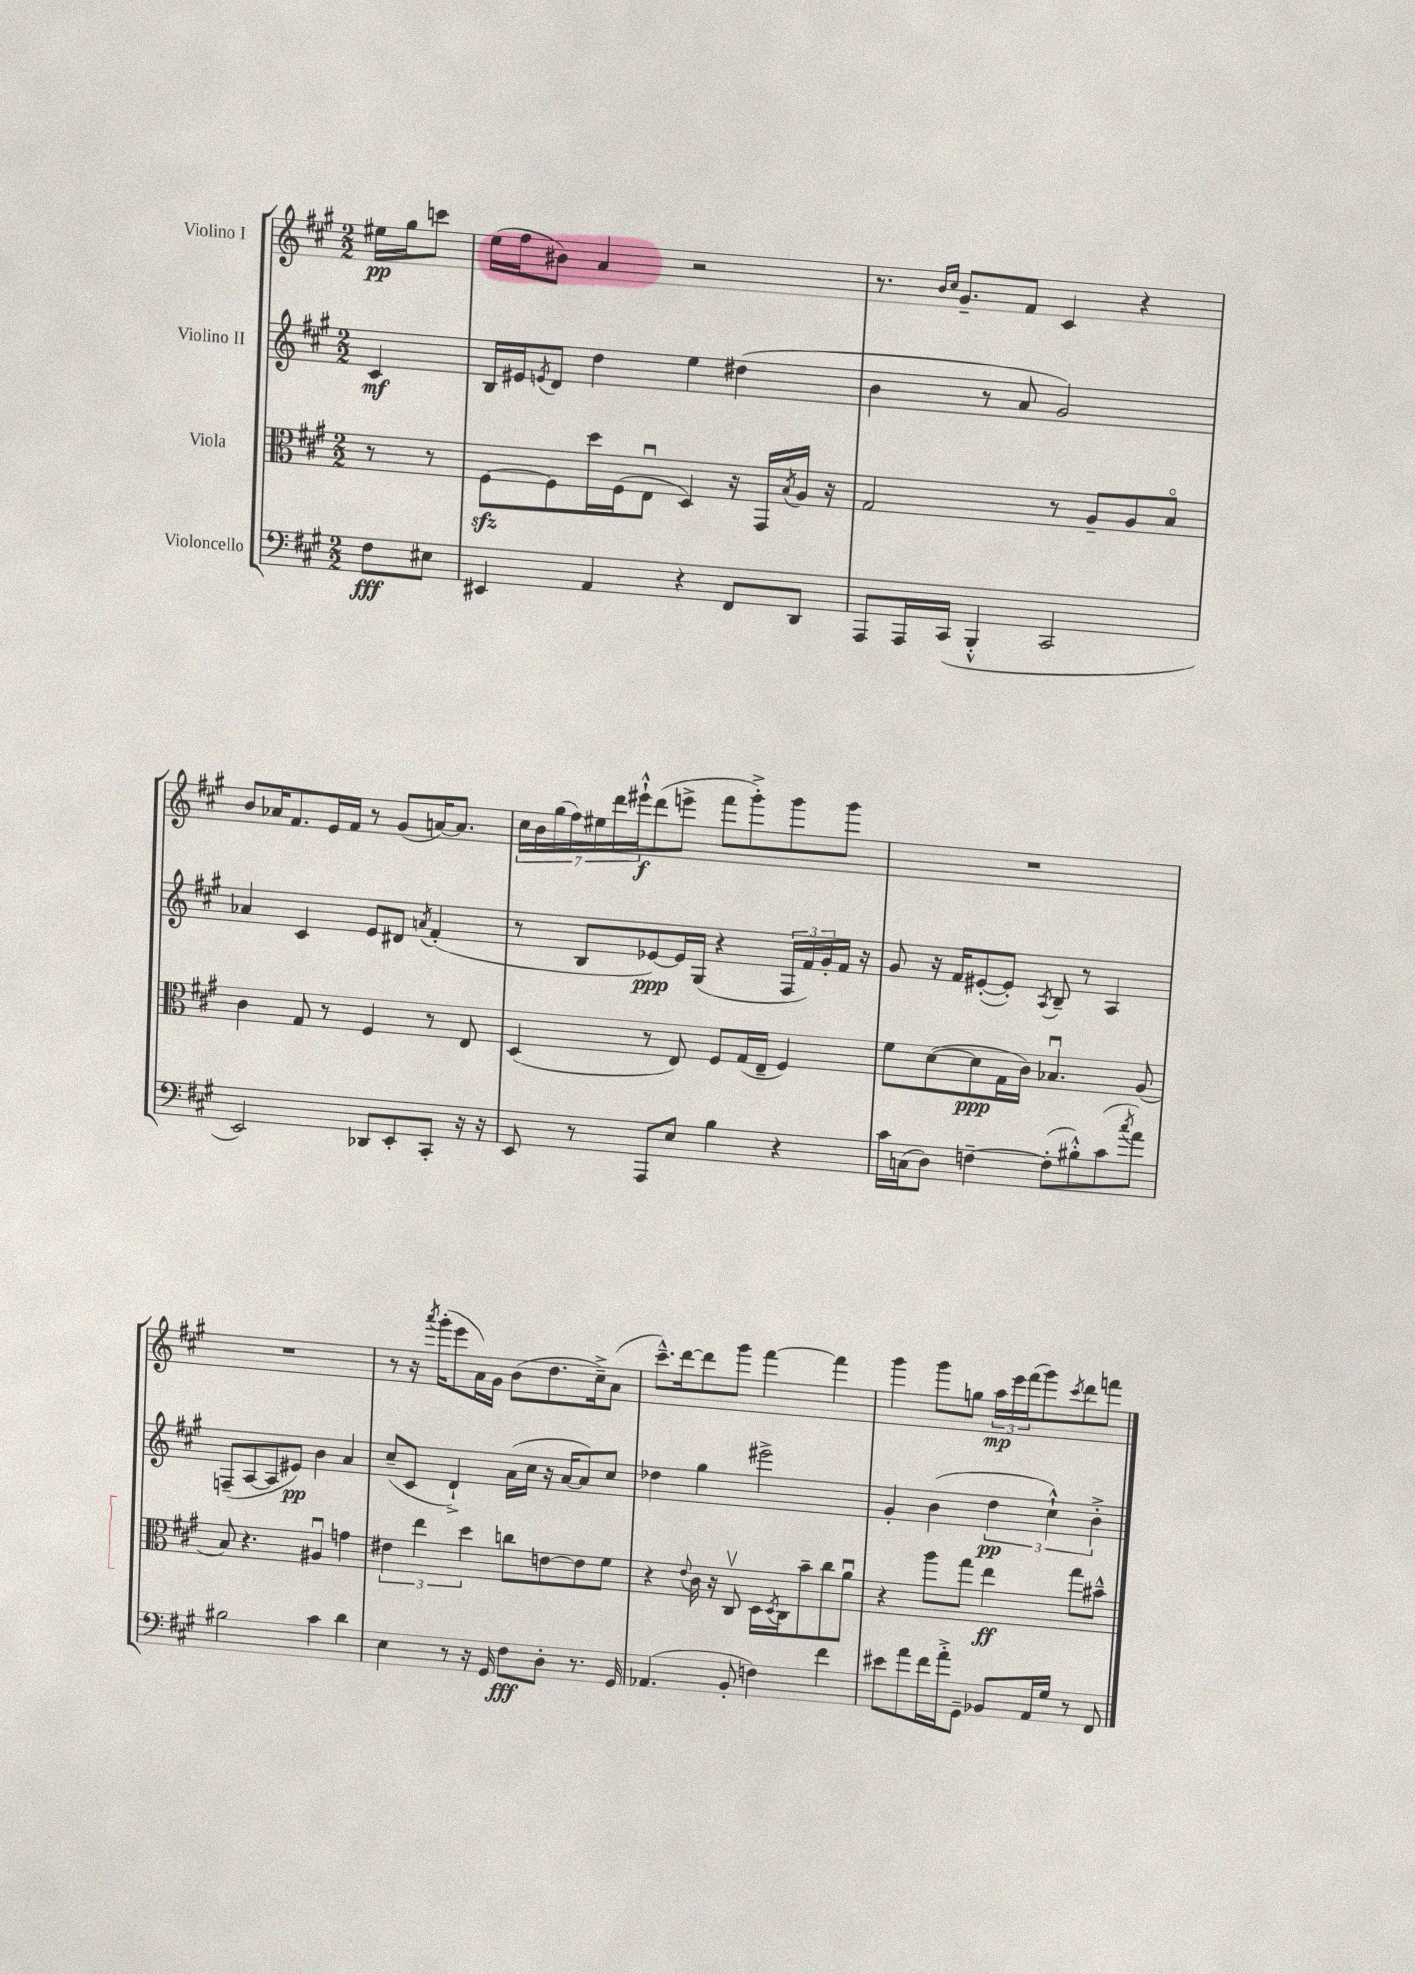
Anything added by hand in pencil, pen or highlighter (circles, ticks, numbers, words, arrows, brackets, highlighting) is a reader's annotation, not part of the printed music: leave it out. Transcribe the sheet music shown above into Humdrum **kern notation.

**kern	**dynam	**kern	**dynam	**kern	**dynam	**kern	**dynam
*part4	*part4	*part3	*part3	*part2	*part2	*part1	*part1
*staff4	*staff4	*staff3	*staff3	*staff2	*staff2	*staff1	*staff1
*I"Violoncello	*	*I"Viola	*	*I"Violino II	*	*I"Violino I	*
*clefF4	*	*clefC3	*	*clefG2	*	*clefG2	*
*k[f#c#g#]	*	*k[f#c#g#]	*	*k[f#c#g#]	*	*k[f#c#g#]	*
*M2/2	*	*M2/2	*	*M2/2	*	*M2/2	*
=	=	=	=	=	=	=	=
8F#\L	fff	8r	.	4c#/	mf	16ee#X\LL	pp
.	.	.	.	.	.	16gg#\J	.
8E#X\J	.	8r	.	.	.	8cccn\J	.
=1	=1	=1	=1	=1	=1	=1	=1
4EE#X/	.	[8F#zz\L	.	16B/LL	.	(16ee\LL	.
.	.	.	.	16e#X/J	.	16ff#\J	.
.	.	.	.	8qen/	.	.	.
.	.	8F#\]	.	8d/J	.	8b#X\J)	.
4AA/	.	16dd\L	.	4dd\	.	4a/	.
.	.	(16F#\J	.	.	.	.	.
.	.	8Eu\J	.	.	.	.	.
4r	.	4D/)	.	4ee\	.	2r	.
8FF#/L	.	16r	.	(4dd#X\	.	.	.
.	.	16GG#/LL	.	.	.	.	.
.	.	8qB/	.	.	.	.	.
8DD/J	.	16A/JJ	.	.	.	.	.
.	.	16r	.	.	.	.	.
=2	=2	=2	=2	=2	=2	=2	=2
8AAA/L	.	2G#/	.	4b\	.	8.r	.
16AAA/L	.	.	.	.	.	.	.
.	.	.	.	.	.	16qqb/LL	.
.	.	.	.	.	.	16qqcc#/JJ	.
(16CC#/JJ	.	.	.	.	.	8.g#~/L	.
4BBB'^^/	.	.	.	8r	.	.	.
.	.	.	.	8a/	.	8f#/J	.
2CC#/	.	8r	.	2g#/)	.	4c#/	.
.	.	8A~/L	.	.	.	.	.
.	.	8A/	.	.	.	4r	.
.	.	8B/J	.	.	.	.	.
!!LO:LB:g=z
=3	=3	=3	=3	=3	=3	=3	=3
2EE/)	.	4c#\	.	4a-X/	.	8b/L	.
.	.	.	.	.	.	16a-X/K	.
.	.	.	.	.	.	8.f#/	.
.	.	8G#/	.	4c#/	.	.	.
.	.	8r	.	.	.	16e/L	.
.	.	.	.	.	.	16f#/JJ	.
8DD-X/L	.	4F#/	.	8e/L	.	8r	.
8EE'/	.	.	.	8d#X/J	.	(8g#/L	.
.	.	.	.	8qan/	.	.	.
8CC#'/J	.	8r	.	(4f#'/	.	[16an/K)	.
.	.	.	.	.	.	8.a/J]	.
16r	.	8E/	.	.	.	.	.
16r	.	.	.	.	.	.	.
=4	=4	=4	=4	=4	=4	=4	=4
8EE/	.	(4D/	.	8r	.	28cc#\LL	.
.	.	.	.	.	.	28b\	.
.	.	.	.	.	.	(28gg#\	.
.	.	.	.	.	.	28ff#\)	.
8r	.	.	.	8B/L	.	.	.
.	.	.	.	.	.	28ee#X\	.
.	.	.	.	.	.	28ddd\	.
.	.	.	.	.	.	28eee#X`^^\J	f
8AAA/L	.	8r	.	[8e-X/)	ppp	(8ddd\	.
8E/J	.	8E/)	.	16e-/L]	.	8eeen^\J	.
.	.	.	.	(16G#/JJ	.	.	.
4B\	.	8F#/L	.	4r	.	8fff#\L	.
.	.	(16G#/L	.	.	.	8ggg#'^\)	.
.	.	16E~/JJ	.	.	.	.	.
4r	.	4F#/)	.	24F#/LL	.	8ggg#\	.
.	.	.	.	24f#/)	.	.	.
.	.	.	.	24g#'/	.	.	.
.	.	.	.	16f#/JJ	.	8ggg#\J	.
.	.	.	.	16r	.	.	.
=5	=5	=5	=5	=5	=5	=5	=5
16c#\LL	.	8f#\L	.	8g#/	.	1r	.
(16Cn\J	.	.	.	.	.	.	.
8D\J)	.	([8d\	.	16r	.	.	.
.	.	.	.	16f#/KL	.	.	.
[4Fn~\	.	8d\]	ppp	([8e#X'/	.	.	.
.	.	16G#\L	.	8e#'/J])	.	.	.
.	.	16c#\JJ)	.	.	.	.	.
.	.	.	.	8qA/	.	.	.
(8F'\L]	.	4.B-Xu/	.	8B~/	.	.	.
8B#X'^^\)	.	.	.	8r	.	.	.
(8c#\	.	.	.	4A/	.	.	.
8qcc#/	.	.	.	.	.	.	.
8a\J)	.	(8A/	.	.	.	.	.
!!LO:LB:g=z
=6	=6	=6	=6	=6	=6	=6	=6
2B#X\	.	8B/)	.	(8Fn~/L	.	1r	.
.	.	4.r	.	[8A/	.	.	.
.	.	.	.	8A/]	.	.	.
.	.	.	.	8e#X/J)	pp	.	.
4c#\	.	4A#Xu/	.	4b\	.	.	.
4d\	.	4gn\	.	4a/	.	.	.
=7	=7	=7	=7	=7	=7	=7	=7
4E\	.	6e#X\	.	(8cc#~/L	.	8r	.
.	.	.	.	8c#/J	.	16r	.
.	.	6ee\	.	.	.	.	.
.	.	.	.	.	.	8qaaa/	.
.	.	.	.	.	.	(16ggg#'\KL	.
8r	.	.	.	4d`^/)	.	8eee\	.
.	.	6dd\	.	.	.	.	.
16r	.	.	.	.	.	16a\L)	.
16GG#/	.	.	.	.	.	16g#\JJ	.
8F#\L	fff	8ccn\L	.	(16a\LL	.	(8b\L	.
.	.	.	.	16cc#\JJ	.	.	.
8D'\J	.	[8en\	.	16r	.	8.dd\	.
.	.	.	.	[16a/KL	.	.	.
8.r	.	8e\]	.	8a/])	.	.	.
.	.	.	.	.	.	16cc#~^\k)	.
.	.	8f#\J	.	8cc#/J	.	(8a\J	.
16GG#/	.	.	.	.	.	.	.
=8	=8	=8	=8	=8	=8	=8	=8
(4.AA-X/	.	4r	.	4dd-X\	.	8.ccc#~^^\L)	.
.	.	.	.	.	.	[16ddd\k	.
.	.	8qqe/	.	.	.	.	.
.	.	16c#\	.	4gg#\	.	8ddd\]	.
.	.	16r	.	.	.	.	.
8BB'/	.	8C#v/	.	.	.	8ggg#\J	.
4Fn\)	.	16D\LL	.	2eee#X^\	.	[4fff#\	.
.	.	8qD/	.	.	.	.	.
.	.	16C#\J	.	.	.	.	.
.	.	8b~\	.	.	.	.	.
4f#\	.	8cc#\	.	.	.	4fff#\]	.
.	.	8au\J	.	.	.	.	.
=9	=9	=9	=9	=9	=9	=9	=9
8e#X\L	.	4r	.	4g#'/	.	4ggg#\	.
8a\	.	.	.	.	.	.	.
16f#\L	.	8aa\L	.	(4b\	.	8ggg#\L	.
16a'^\J	.	.	.	.	.	.	.
8GG#~\J	.	8gg#\J	.	.	.	8ggn\J	.
8BB-X/L	.	4ee\	ff	6dd\	pp	24aa\LL	mp
.	.	.	.	.	.	24eee\	.
.	.	.	.	.	.	(24fff#\J	.
16AA/L	.	.	.	.	.	8ggg#\)	.
.	.	.	.	6cc#`^^\)	.	.	.
16G#/JJ	.	.	.	.	.	.	.
.	.	.	.	.	.	8qccc#/	.
8r	.	8gg#\L	.	.	.	8ddd\	.
.	.	.	.	6b'^\	.	.	.
8FF#/	.	8b#X~^^\J	.	.	.	8fffn\J	.
==	==	==	==	==	==	==	==
*-	*-	*-	*-	*-	*-	*-	*-
